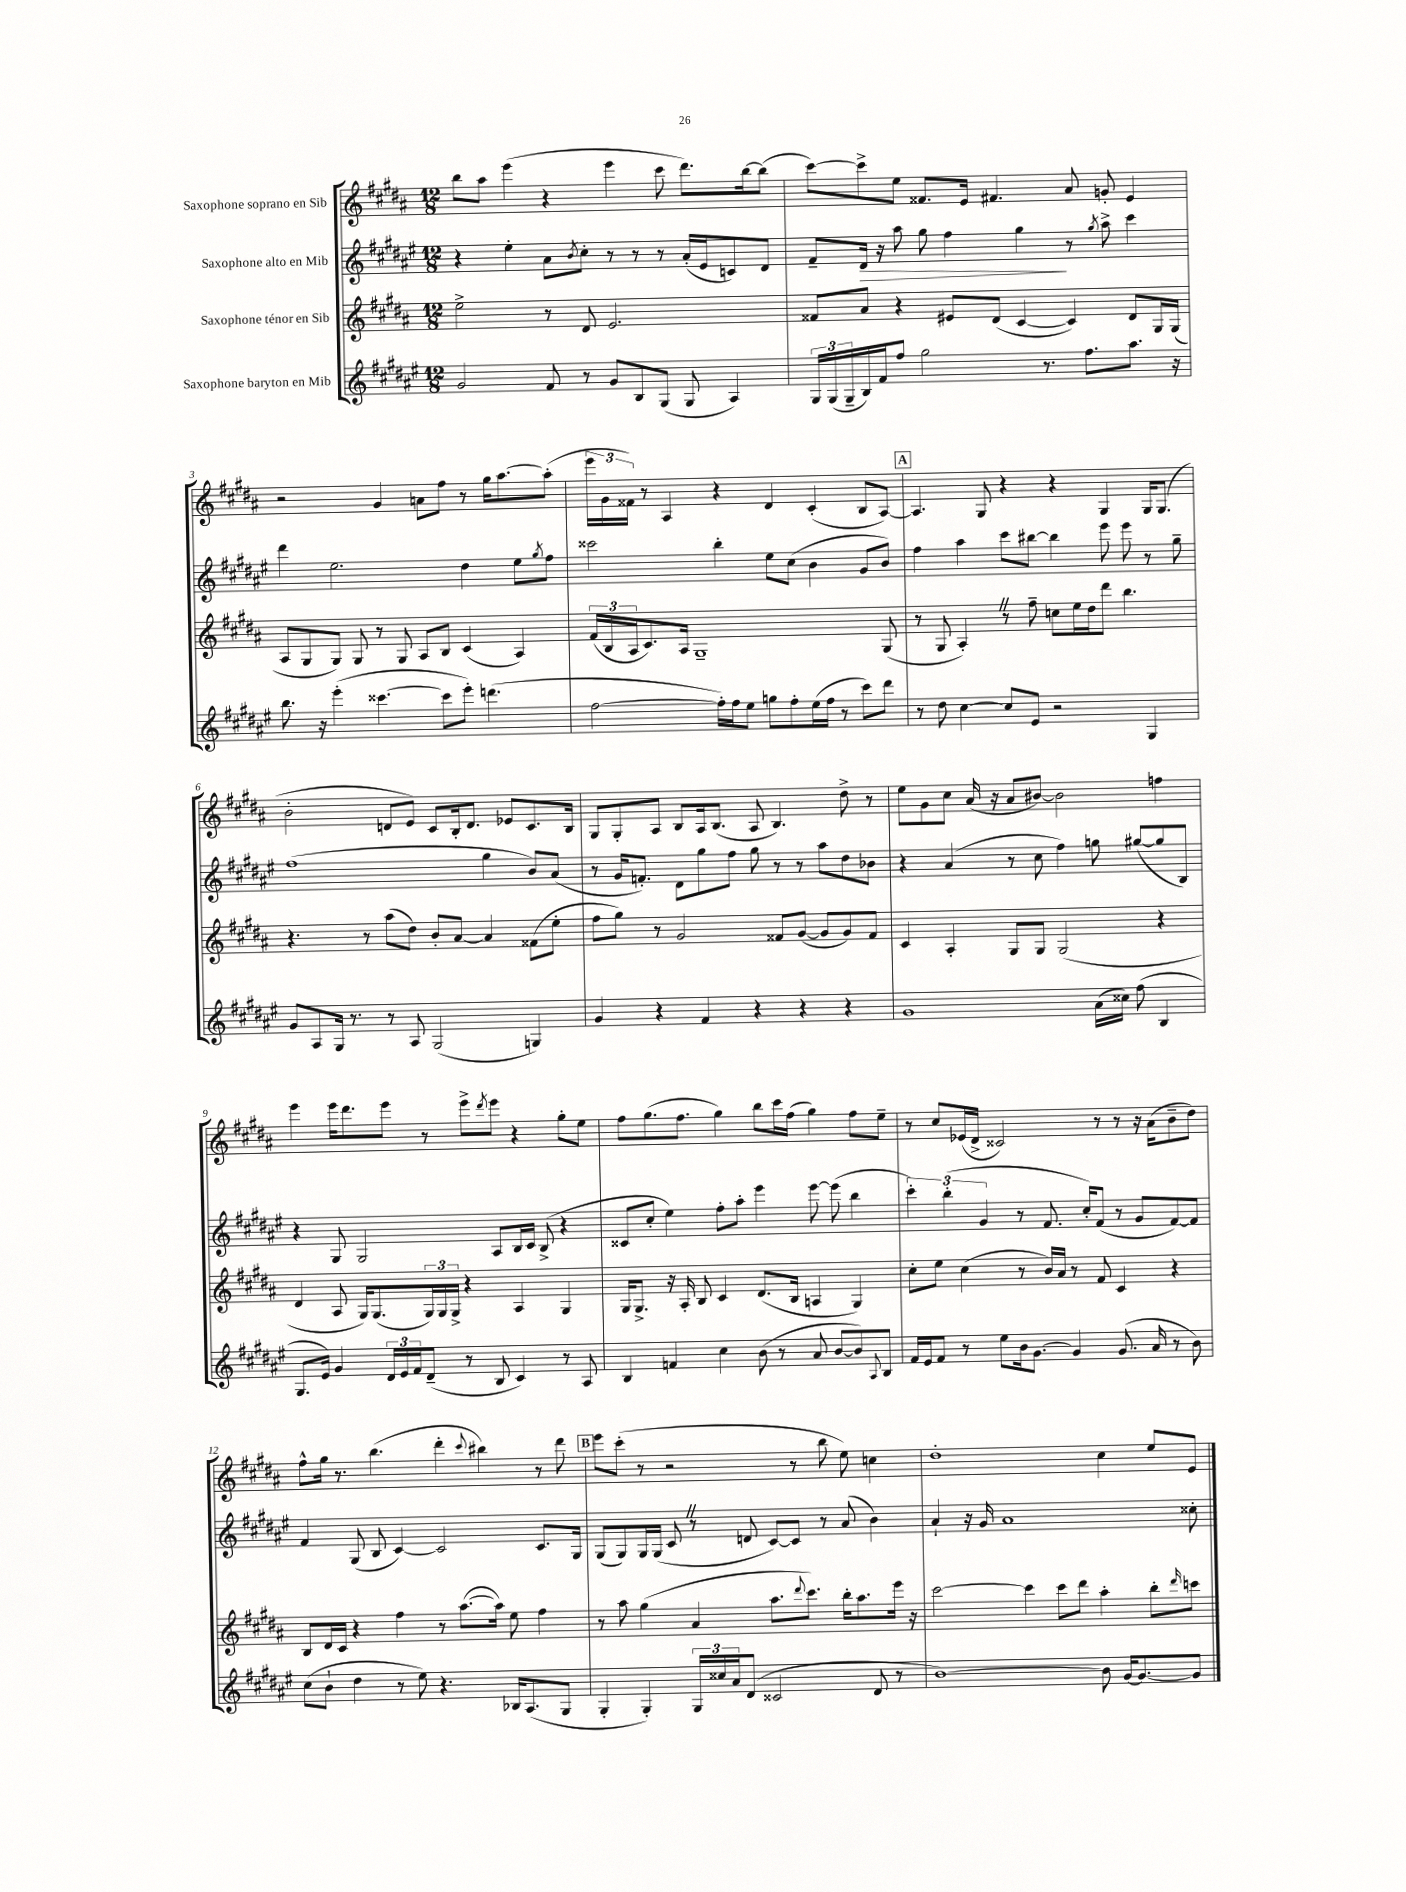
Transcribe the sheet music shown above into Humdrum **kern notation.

**kern	**kern	**kern	**dynam	**kern
*part4	*part3	*part2	*part2	*part1
*staff4	*staff3	*staff2	*staff2	*staff1
*I"Saxophone baryton en Mib	*I"Saxophone ténor en Sib	*I"Saxophone alto en Mib	*	*I"Saxophone soprano en Sib
*clefG2	*clefG2	*clefG2	*	*clefG2
*k[f#c#g#d#a#e#]	*k[f#c#g#d#a#]	*k[f#c#g#d#a#e#]	*	*k[f#c#g#d#a#]
*M12/8	*M12/8	*M12/8	*	*M12/8
=1	=1	=1	=1	=1
2g#/	2ee^\	4r	.	8bb\L
.	.	.	.	8aa#\J
.	.	4ee#'\	.	(4eee\
8f#/	8r	8a#\L	.	4r
.	.	8qb/	.	.
8r	8d#/	8cc#'\J	.	.
8g#/L	2.e/	8r	.	4eee\
8B/	.	8r	.	.
(8G#/J	.	8r	.	8ccc#\
8G#/	.	(16a#'/LL	.	8.ddd#\L)
.	.	16e#/J	.	.
4A#/)	.	8cn/)	.	.
.	.	.	.	[16bb\k
.	.	8d#/J	.	(8bb\J]
=2	=2	=2	=2	=2
24G#/LL	8f##X/L	8f#~/L	.	[8ccc#\L)
(24G#/	.	.	.	.
24G#~/	.	.	.	.
!	!	!	!LO:HP:b	!
16B/)	8a#/J	16d#/Jk	>	8ccc#^\]
16f#/J	.	16r	.	.
8ff#/J	4r	8aa#\	.	8ee\J
2gg#\	.	8gg#\	.	8.f##X/L
.	8e#X/L	4ff#\	.	.
.	.	.	.	16e/Jk
.	(8d#/J	.	.	4.f#X/
.	[4c#/	4gg#\	.	.
8.r	.	.	.	.
.	4c#/])	8r	]	8a#/
8.ff#\L	.	.	.	.
.	.	8qgg#/	.	.
.	.	8aa#^\	.	8gn'/
8.aa#\J	8d#/L	4ccc#\	.	4e/
.	16G#/L	.	.	.
16r	(16G#/JJ	.	.	.
!!LO:LB:g=z
=3	=3	=3	=3	=3
8.bb\	8A#/L	4ddd#\	.	2r
.	8G#/	.	.	.
16r	.	.	.	.
(4eee#'\	8G#/J)	2.ee#\	.	.
.	8G#/	.	.	.
[4.ccc##X\	8r	.	.	4g#/
.	8G#/	.	.	.
.	8A#/L	.	.	8an\L
8ccc##\L]	8B/J	.	.	8ff#\J
8eee#'\J)	(4c#/	4dd#\	.	8r
(4.dddn\	.	.	.	16gg#\KL
.	.	.	.	[8.aa#\
.	4A#/)	8ee#\L	.	.
.	.	8qgg#/	.	.
.	.	8ff#\J	.	(8aa#'\J]
=4	=4	=4	=4	=4
[2ff#\	(24f#/LL	2ccc##X\	.	24eee\LL
.	24B/	.	.	24g#\
.	24A#/J	.	.	24f##X\JJ)
.	8.c#/)	.	.	8r
.	.	.	.	4A#/
.	16A#/Jk	.	.	.
.	1G#~	.	.	.
16ff#'\LL])	.	4bb'\	.	4r
16ff#\J	.	.	.	.
8ee#\J	.	.	.	.
8ggn\L	.	8ee#\L	.	4d#/
8ff#'\	.	(8cc#\J	.	.
(16ee#\L	.	4b\	.	(4c#'/
16ff#\JJ	.	.	.	.
8r	.	.	.	.
8ccc#\L)	.	8g#/L	.	8B/L
8ddd#\J	(8G#/	8b/J)	.	[8A#/J)
!!LO:REH:place=s1:t=A
=5	=5	=5	=5	=5
8r	8r	4ff#\	.	4.A#/]
8dd#\	8G#/	.	.	.
[4cc#\	4A#'Z/)	4aa#\	.	.
.	.	.	.	8G#/
8cc#/L]	8r	8ccc#\L	.	4r
8e#/J	8ff#~\	[8bb#X\J	.	.
2r	8ccn\L	4bb#\]	.	4r
.	16ee\L	.	.	.
.	16dd#\J	.	.	.
.	8ddd#\J	8eee#\	.	4G#/
.	4.bb\	8eee#\	.	.
4G#/	.	8r	.	16G#/KL
.	.	.	.	(8.G#/J
.	.	8gg#~\	.	.
!!LO:LB:g=z
=6	=6	=6	=6	=6
8g#/L	4.r	(1ff#	.	2b'\
8A#/	.	.	.	.
16G#/Jk	.	.	.	.
8.r	.	.	.	.
.	8r	.	.	.
8r	(8aa#\L	.	.	8dn/L
8A#/	8dd#\J)	.	.	8e/J)
(2G#/	8b'/L	.	.	8c#/L
.	[8a#/J	.	.	16B'/k
.	.	.	.	8.d/J
.	4a#/]	4gg#\	.	.
.	.	.	.	8e-X/L
4Gn/)	(8f##X\L	8b/L)	.	8.c#/
.	8ee'\J	(8a#/J	.	.
.	.	.	.	16B/Jk
=7	=7	=7	=7	=7
4g#/	8ff#\L	8r	.	8G#/L
.	8gg#\J)	16g#/KL	.	8G#'/
.	.	8.fn'/J)	.	.
4r	8r	.	.	8A#/J
.	2g#/	8d#\L	.	8B/L
4f#/	.	8gg#\	.	16A#/k
.	.	.	.	(8.B/J
.	.	8ff#\J	.	.
4r	.	8gg#\	.	8A#/
.	8f##X/L	8r	.	4.B/)
4r	([8g#/J	8r	.	.
.	8g#/L]	8aa#\L	.	.
4r	8g#/)	8dd#\	.	8dd#^\
.	8f##/J	8b-X\J	.	8r
=8	=8	=8	=8	=8
1g#	4c#/	4r	.	8ee\L
.	.	.	.	8g#\
.	4A#'/	(4a#/	.	8cc#\J
.	.	.	.	(16a#/
.	.	.	.	16r
.	8G#/L	8r	.	8a#/L
.	8G#/J	8cc#\	.	[8b#X/J)
.	(2G#/	4ff#\)	.	2b#\]
(16a#\LL	.	8ggn\	.	.
16cc##X\JJ)	.	.	.	.
(8ff#\	.	([8gg#X/L	.	.
4B/	4r	8gg#/]	.	4ffn\
.	.	8B/J)	.	.
!!LO:LB:g=z
=9	=9	=9	=9	=9
8.G#/L	4d#/	4r	.	4eee\
16e#/Jk)	.	.	.	.
4g#/	8A#/	8G#/	.	16eee\KL
.	.	.	.	8.ddd#\
.	16G#/KL)	2G#/	.	.
.	(8.G#/	.	.	.
24d#/LL	.	.	.	8eee\J
24e#/	.	.	.	.
24f#/J	.	.	.	.
(8d#~/J	24G#/L)	.	.	8r
.	24G#/	.	.	.
.	24G#^/JJ	.	.	.
8r	4r	.	.	8eee^\L
.	.	.	.	8qddd#/
8B/	.	8A#/L	.	8eee\J
4c#/)	4A#/	16B/L	.	4r
.	.	16c#/JJ	.	.
.	.	(8B^/	.	.
8r	4G#/	4r	.	8gg#'\L
8A#/	.	.	.	8ee\J
=10	=10	=10	=10	=10
4B/	16G#/KL	8c##X/L	.	8ff#\L
.	8.G#^/J	.	.	.
.	.	8cc#'/J	.	(8.gg#\
4fn/	16r	4ee#\)	.	.
.	16A#'/	.	.	8.ff#\J
.	8B/	.	.	.
4cc#\	4c#/	8ff#'\L	.	4gg#\)
.	.	8aa#'\J	.	.
(8b\	(8.d#/L	4eee#\	.	8bb\L
8r	.	.	.	16ccc#\L
.	16B/Jk	.	.	(16ff#\JJ
8a#/	4An/	[8eee#\	.	4gg#\)
[8b/L	.	(8eee#\]	.	.
8b/])	4G#/)	4bb\	.	8ff#\L
8qqA#/	.	.	.	.
8B/J	.	.	.	8ee~\J
=11	=11	=11	=11	=11
16f#/LL	8cc#'\L	6ccc#'\)	.	8r
16e#/J	.	.	.	.
8f#/J	8ee\J	.	.	8cc#/L
.	.	(6bb'\	.	.
8r	(4cc#\	.	.	(16e-X/L
.	.	.	.	16d#^/JJ
.	.	6g#/	.	.
8ee#\L	.	.	.	2c##X/)
16b\k	8r	8r	.	.
[8.g#\J	.	.	.	.
.	16b/LL)	8.f#/	.	.
.	16a#/JJ	.	.	.
4g#/]	8r	.	.	.
.	.	16cc#'/KL)	.	.
.	8f#/	(8f#/J	.	8r
(8.g#/	4c#/	8r	.	8r
.	.	8g#/L	.	16r
16a#/	.	.	.	(16a#\KL
8r	4r	[8f#/)	.	8b~\
8b\)	.	8f#/J]	.	8dd#\J)
!!LO:LB:g=z
=12	=12	=12	=12	=12
(8cc#\L	8B/L	4f#/	.	8ff#^^\L
8b`\J	16d#/L	.	.	16gg#\Jk
.	16c#/JJ	.	.	8.r
4dd#\	4r	(8G#/	.	.
.	.	8B/	.	(4.bb\
8r	4ff#\	[4c#/)	.	.
8ee#\)	.	.	.	.
4.r	8r	2c#/]	.	4ddd#'\
.	([8.aa#\L	.	.	.
.	.	.	.	8qqccc#/
.	.	.	.	4bb#X\)
.	16aa#\Jk])	.	.	.
16B-X/KL	8ee\	.	.	.
(8.A#/	.	.	.	.
.	4ff#\	8.c#/L	.	8r
8G#/J	.	.	.	8ddd#\
.	.	16G#/Jk	.	.
!!LO:REH:place=s1:t=B
=13	=13	=13	=13	=13
4G#'/	8r	(8G#/L	.	8eee\L
.	8aa#\	8G#/)	.	(8ccc#'\J
4G#'/)	(4gg#\	16G#/L	.	8r
.	.	(16G#/JJ	.	.
.	.	8c#Z/	.	2r
24G#/LL	4a#/	8r	.	.
24cc##X/	.	.	.	.
24a#/J	.	.	.	.
(8d#/J	.	8dn/	.	.
2c##X/	8.aa#\L	[8c#/L)	.	.
.	.	8c#/J]	.	8r
.	8qqddd#/	.	.	.
.	8.ccc#\J)	.	.	.
.	.	8r	.	8bb\
.	16bb'\KL	(8a#/	.	8ee\)
.	8.aa#\	.	.	.
8d#/	.	4b\)	.	4ccn\
8r	16eee\Jk	.	.	.
.	16r	.	.	.
=14	=14	=14	=14	=14
[1b)	[2ccc#\	4a#`/	.	1dd#'
.	.	16r	.	.
.	.	16g#/	.	.
.	.	1a#	.	.
.	4ccc#\]	.	.	.
.	8ccc#\L	.	.	.
.	8ddd#\J	.	.	.
8b\]	4aa#'\	.	.	4cc#\
[16g#/KL	.	.	.	.
8.g#/_	.	.	.	.
.	8bb'\L	.	.	8ee/L
.	16qqddd#/	.	.	.
8g#/J]	8cccn\J	8cc##X'\	.	8e/J
==	==	==	==	==
*-	*-	*-	*-	*-
